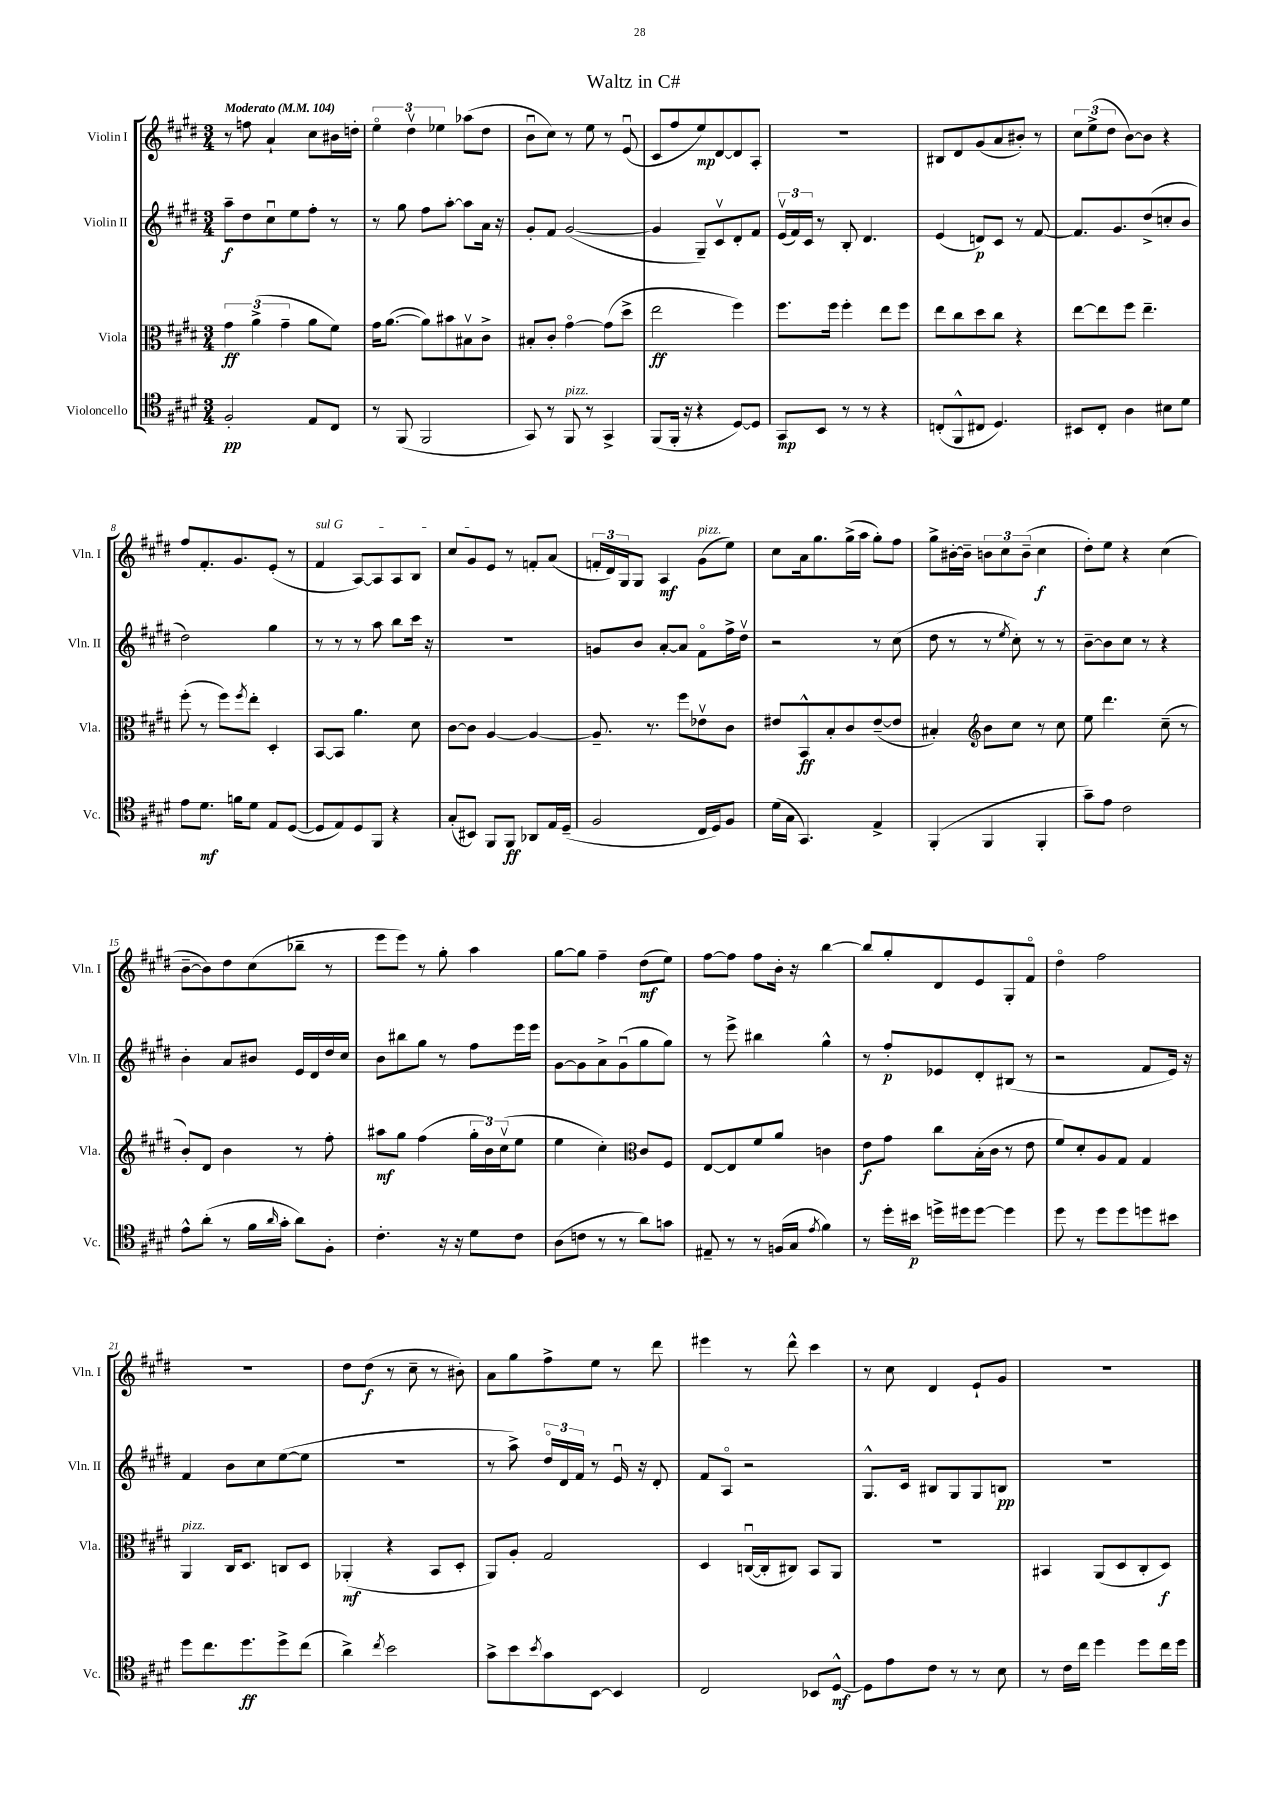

**kern	**kern	**kern	**kern
*staff4	*staff3	*staff2	*staff1
*clefC4	*clefC3	*clefG2	*clefG2
*k[f#c#g#d#]	*k[f#c#g#d#]	*k[f#c#g#d#]	*k[f#c#g#d#]
*M3/4	*M3/4	*M3/4	*M3/4
*MM104	*MM104	*MM104	*MM104
2F#'	6g#	8aa~	8r
.	.	8dd#	8ff
.	(6a^	.	.
.	.	8cc#u	4a`
.	6g#~	.	.
.	.	8ee	.
8E	8a	8ff#'	8cc#
8C#	8f#)	8r	16b#
.	.	.	16dd'
=	=	=	=
8r	16g#	8r	6eeo
.	([8.a	.	.
(8FF#	.	8gg#	.
.	.	.	6dd#v
2FF#	8a])	8ff#	.
.	.	.	6ee-
.	8b#	[8aa'	.
.	8B#v	8aa]	(8aa-
.	8c#^	16a	8dd#
.	.	16r	.
=	=	=	=
8GG#)	8B#'	8g#'	8bu
8r	8c#'	8f#	8cc#)
8FF#	[4g#o	([2g#	8r
8r	.	.	8ee
4GG#^	(8g#]	.	8r
.	8dd#^	.	(8eu
=	=	=	=
(8FF#	2ee	4g#]	8c#
16FF#'	.	.	8ff#
16r	.	.	.
4r	.	8G#~)	8ee)
.	.	8c#v	[8d#
[8D#)	4ff#)	8d#'	8d#]
8D#]	.	8f#	8A'
=	=	=	=
8GG#	8.ff#	(24ev	2.r
.	.	24f#)	.
.	.	24c#	.
8BB	.	8r	.
.	16ff#	.	.
8r	4ff#'	8B'	.
8r	.	4.d#	.
4r	8ee	.	.
.	8ff#	.	.
=	=	=	=
(8C'	8ee	(4e	8B#
8FF#^^	8cc#	.	8d#
8C#	8dd#	8d)	(8g#
4.D#)	8cc#	8c#	8a
.	4r	8r	8b#')
.	.	[8f#	8r
=	=	=	=
8BB#	[8ee	8.f#]	12cc#
.	.	.	(12ee^
8C#'	8ee]	.	.
.	.	.	12dd#
.	.	8.g#	.
4A	8ff#	.	[8b)
.	4.ee~	(8dd#^	8b]
8B#	.	8cc'	4r
8d#	.	8b	.
=	=	=	=
8e	(8ff#'	2dd#)	8ff#
8.d#	8r	.	8.f#'
.	8ff#)	.	.
16f	.	.	8.g#
.	8qff#	.	.
8d#	8ee'	.	.
8E	4D#'	4gg#	(8e'
([8D#	.	.	8r
=	=	=	=
8D#]	[8BB	8r	4f#
8E)	8BB]	8r	.
8D#	4.a	8r	[8A)
8FF#	.	8aa	8A]
4r	.	8bb	8A
.	8d#	16ccc#	8B
.	.	16r	.
=	=	=	=
(8G#'	[8c#	2.r	8cc#
8BB#)	8c#]	.	8g#
8FF#	[4A	.	8e
8FF#	.	.	8r
8AA-	4A_	.	8f'
16E	.	.	(8a
(16D#~	.	.	.
=	=	=	=
2F#	8.A~]	8g	24f'
.	.	.	24d#)
.	.	.	24G#
.	.	8b	8G#
.	8.r	.	.
.	.	[8a'	4A
.	8ff#	8a]	.
16C#	8e-v	8f#o	(8g#
16D#)	.	.	.
8F#	8c#	16ff#^	8ee)
.	.	16dd#v	.
=	=	=	=
(16d#	8e#	2r	8cc#
16G#	.	.	.
4.GG#)	8BB^^	.	16a
.	.	.	8.gg#
.	8B'	.	.
.	8c#	.	(16gg#^
.	.	.	16aa
4E^	([8e#~	8r	8gg#')
.	8e#]	(8cc#	8ff#
=	=	=	=
(4FF#'	4B#')	8dd#	8gg#^
.	.	8r	[16b#'
.	.	.	16b#~]
*	*clefG2	*	*
4FF#	8b	8r	12b
.	.	.	12cc#
.	.	8qee	.
.	8cc#	8cc#')	.
.	.	.	(12b~
4FF#'	8r	8r	4cc#
.	8cc#	8r	.
=	=	=	=
8g#~)	8ee	[8b~	8dd#')
8e	4.ddd#	8b]	8ee
2c#	.	8cc#	4r
.	.	8r	.
.	(8cc#~	4r	(4cc#
.	8r	.	.
=	=	=	=
8e^^	8b')	4b'	[8b~
(8a'	8d#	.	8b])
8r	4b	8a	8dd#
16f#	.	8b#	(8cc#
16qqa	.	.	.
16g#'	.	.	.
8a)	8r	16e	8bb-~
.	.	16d#	.
8F#'	8ff#'	16dd#	8r
.	.	16cc#	.
=	=	=	=
4.c#'	8aa#	8b	8eee
.	8gg#	8bb#	8eee)
.	(4ff#	8gg#	8r
16r	.	8r	8gg#'
16r	.	.	.
8d#	24gg#'	8ff#	4aa
.	24b)	.	.
.	(24cc#v	.	.
8c#	8ee	16eee	.
.	.	16eee	.
=	=	=	=
(8A	4ee	[8g#	[8gg#
8c	.	8g#]	8gg#]
8r	4cc#')	8a^	4ff#~
8r	.	(8g#u	.
*	*clefC3	*	*
8a)	8c#	8gg#	(8dd#
8g	8F#	8gg#)	8ee)
=	=	=	=
8E#~	[8E	8r	[8ff#
8r	8E]	8eee^	8ff#]
8r	8f#	4bb#	8ff#
(16F	8a	.	16b'
16G#	.	.	16r
8qe	.	.	.
4f#)	4c	4gg#^^	[4bb
=	=	=	=
8r	8e	8r	8bb]
16dd#'	8g#	8ff#'	8gg#'
16b#	.	.	.
16dd^	8cc#	8e-	8d#
16dd#	.	.	.
[8dd#	(16B'	8d#'	8e
.	16c#	.	.
4dd#]	8r	(8B#	8G#'
.	8e	8r	8f#o
=	=	=	=
8dd#	8f#)	2r	4dd#o
8r	8d#'	.	.
8dd#	8A	.	2ff#
8dd#	8G#	.	.
8dd	4G#	8f#	.
8b#	.	16e)	.
.	.	16r	.
=	=	=	=
8dd#	4AA	4f#	2.r
8.cc#	.	.	.
.	16C#	8b	.
8.dd#	8.D#	.	.
.	.	8cc#	.
8dd#^	8C	([8ee	.
(8cc#	8D#	8ee]	.
=	=	=	=
4a^)	(4AA-'	2.r	8dd#
.	.	.	(8dd#
8qcc#	.	.	.
2b	4r	.	8r
.	.	.	8cc#~
.	8BB	.	8r
.	8D#'	.	8b#')
=	=	=	=
8g#^	8AA)	8r	8a
8b	8A'	8aa^)	8gg#
8qb	.	.	.
8g#	2G#	24dd#o	8ff#^
.	.	24d#	.
.	.	24f#	.
[8BB	.	8r	8ee
4BB]	.	16eu	8r
.	.	16r	.
.	.	8d#'	8ddd#
=	=	=	=
2C#	4D#	8f#	4eee#
.	.	8Ao	.
.	([16Cu	2r	8r
.	16C']	.	.
.	8C#)	.	8ddd#^^
8BB-	8BB	.	4ccc#
[8D#^^	8AA	.	.
=	=	=	=
8D#]	2.r	8.G#^^	8r
8e	.	.	8cc#
.	.	16c#	.
8c#	.	8B#	4d#
8r	.	8G#	.
8r	.	8G#	8e`
8B	.	8B	8g#
=	=	=	=
8r	4BB#	2.r	2.r
16c#	.	.	.
16cc#	.	.	.
4dd#	(8AA	.	.
.	8D#	.	.
8dd#	8C#'	.	.
16cc#	8D#)	.	.
16dd#	.	.	.
==	==	==	==
*-	*-	*-	*-
